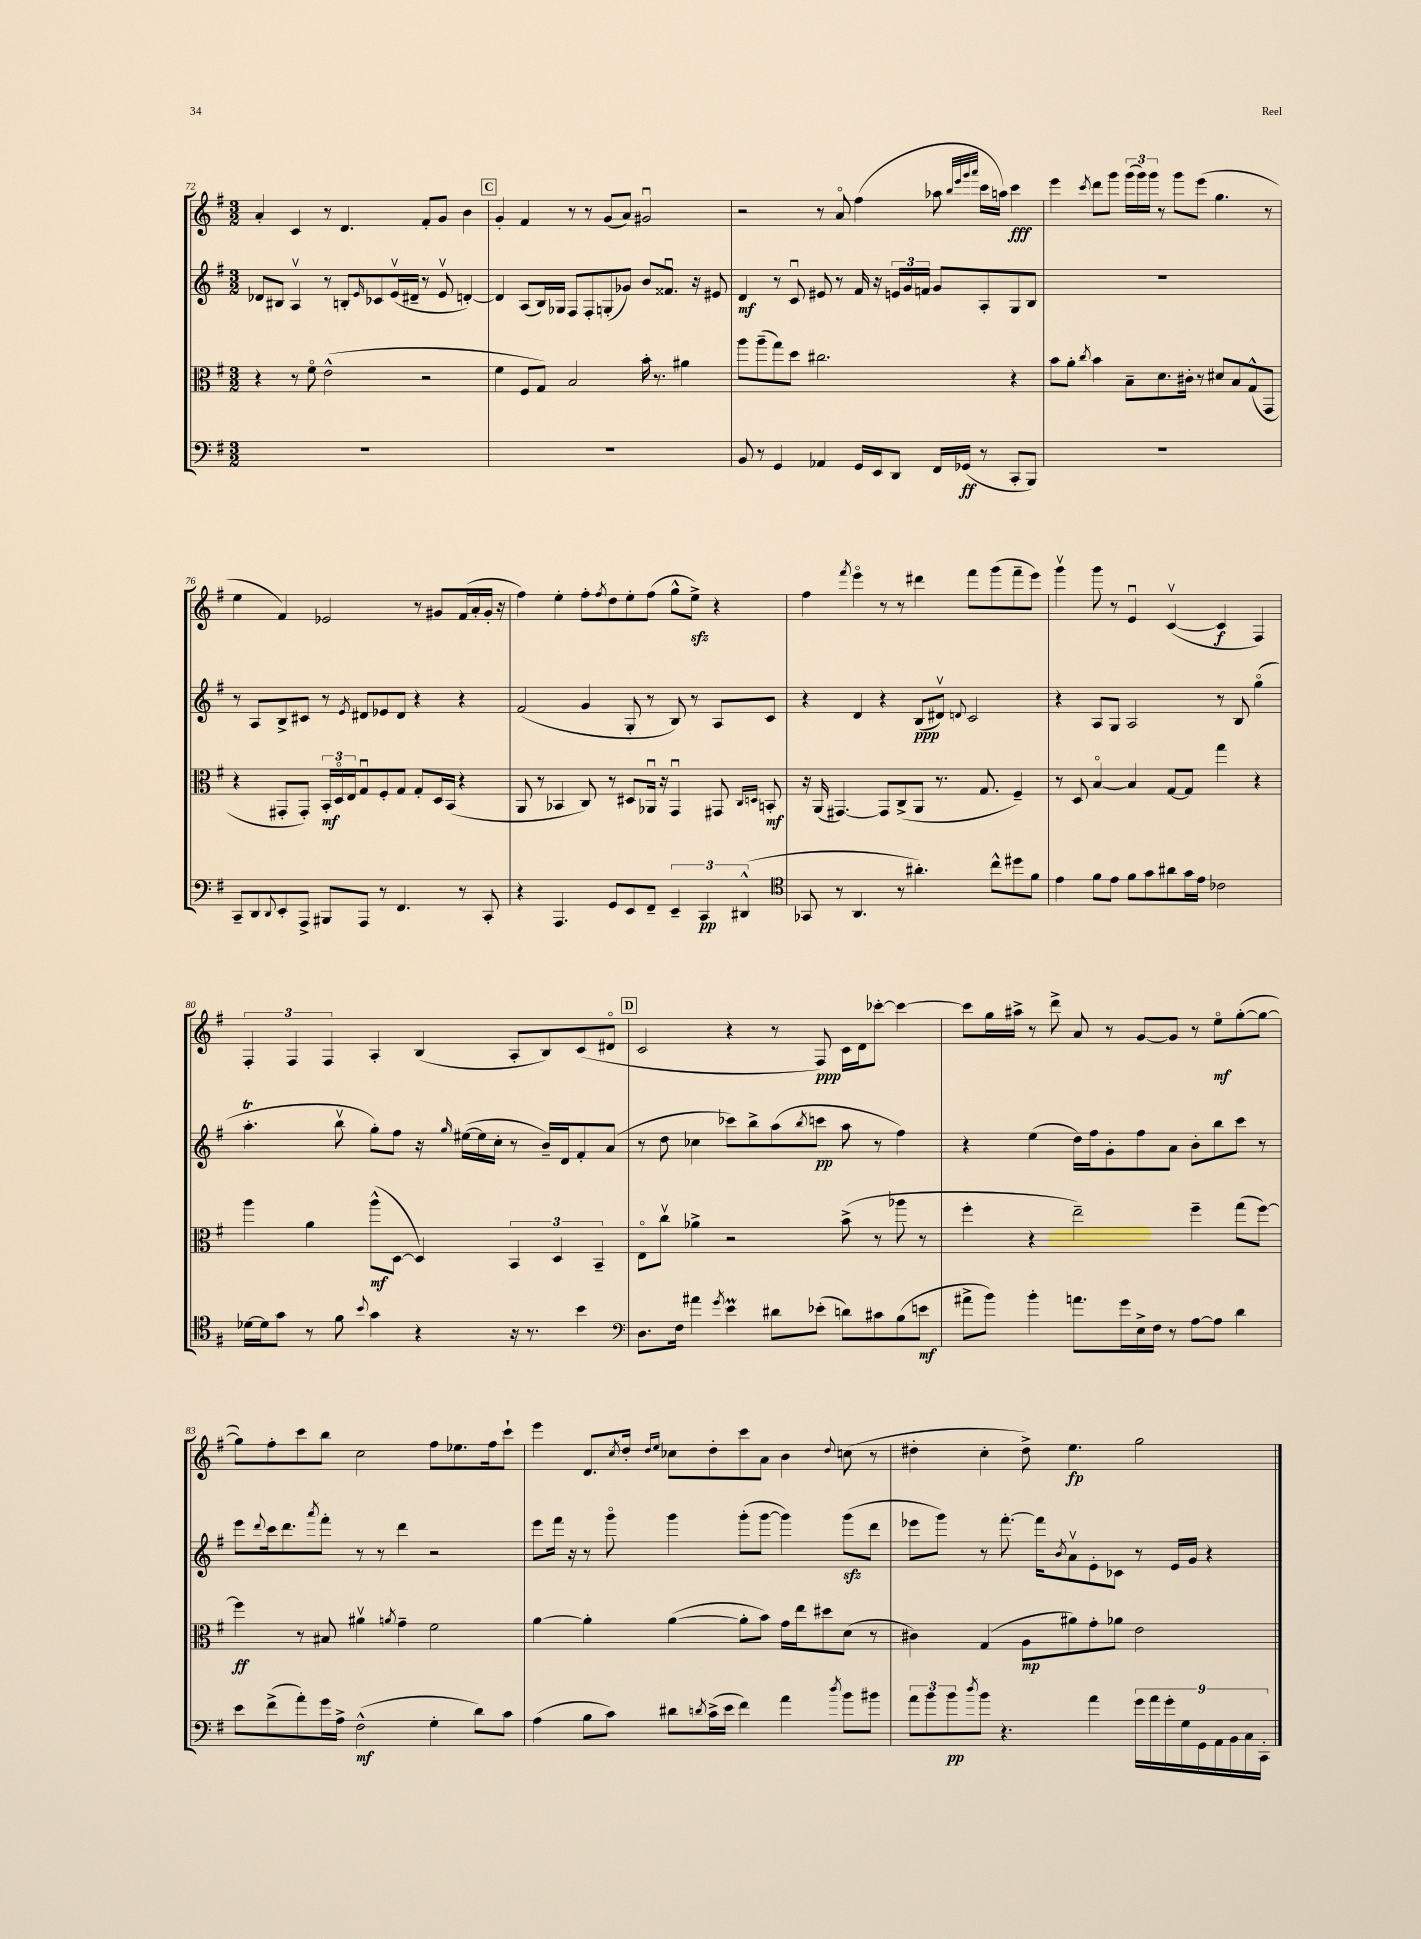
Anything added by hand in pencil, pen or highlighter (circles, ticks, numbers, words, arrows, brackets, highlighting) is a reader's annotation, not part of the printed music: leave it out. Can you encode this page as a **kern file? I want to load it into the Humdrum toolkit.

**kern	**kern	**kern	**kern
*staff4	*staff3	*staff2	*staff1
*clefF4	*clefC3	*clefG2	*clefG2
*k[f#]	*k[f#]	*k[f#]	*k[f#]
*M3/2	*M3/2	*M3/2	*M3/2
1.r	4r	8d-	4a'
.	.	8B#	.
.	8r	4Av	4c
.	8f#o	.	.
.	(2e^^	8r	8r
.	.	8B'	4.d
.	.	16qqe	.
.	.	8c-	.
.	.	(16ev	.
.	.	16d#~	.
.	2r	8r	8f#'
.	.	8ev	8g
.	.	[4d')	4b
=	=	=	=
1.r	4f#	4d]	4g'
.	8F#	(8A	4f#
.	8G)	16B)	.
.	.	16G-	.
.	2B	8F#	8r
.	.	8F#'	8r
.	.	(8G'	(8g
.	.	8g-)	8a)
.	16b'	8b	2g#u
.	8.r	.	.
.	.	8.f##u	.
.	4a#	.	.
.	.	16r	.
.	.	8e#	.
=	=	=	=
8BB	8aa	4d	2r
8r	(8aa~	.	.
4GG	8gg)	8r	.
.	8dd	8cu	.
4AA-	2.cc#	8e#	8r
.	.	8r	8ao
16GG	.	16f#	(4ff#
16EE	.	16r	.
8DD	.	24e	.
.	.	24g	.
.	.	24f	.
16FF#	.	8g	8aa-
(16GG-	.	.	.
.	.	.	32qqbb
.	.	.	32qqeee
.	.	.	32qqggg
.	.	.	32qqaaa
8r	.	8A'	16ccc
.	.	.	16aa)
8CC'	4r	8G	4ccc
8BBB)	.	8B	.
=	=	=	=
1.r	8b	1.r	4eee
.	8a'	.	.
.	8qcc	.	8qccc
.	4b	.	8ddd
.	.	.	8ggg
.	8B~	.	(24ggg
.	.	.	24ggg)
.	.	.	24ggg
.	8.d	.	8r
.	.	.	8ggg
.	16c#'	.	.
.	8r	.	(8eee
.	8d#	.	4.gg
.	8B	.	.
.	(8G^^	.	.
.	8GG	.	8r
=	=	=	=
8CC~	4r	8r	4ee
8DD	.	8A	.
8qqDD	.	.	.
8EE'	8GG#'	8B^	4f#)
8AAA^	8GG#')	8c#	.
8BBB#	24BB'	8r	2e-
.	24Do	.	.
.	24E	.	.
.	.	8qe	.
8AAA	8Gu	8d#	.
8r	8F#'	8e-	.
4.FF#	8G	8d#	.
.	8G'	4r	8r
.	16D	.	8g#
.	(16BB	.	.
8r	4r	4r	(16f#
.	.	.	16a'
8CC'	.	.	16g#'
.	.	.	16r
=	=	=	=
4r	8AA	(2f#	4ff#)
.	8r	.	.
4.AAA	4BB-	.	4ee'
.	8C)	4g	8ff#'
.	.	.	8qff#
8GG	8r	.	8dd
8EE	8D#	8G'	8ee'
8FF#~	16AA-u	8r	(8ff#
.	16r	.	.
6EE~	4GGu	8B)	8gg^^
.	.	8r	8ee^)
6CC	.	.	.
.	8GG#	8A	4r
(6DD#^^	.	.	.
.	16qqC	.	.
.	16qqD	.	.
.	8BB'	8c	.
=	=	=	=
*clefC4	*	*	*
8GG-	16r	4r	4ff#
.	(16AA	.	.
8r	[4.GG#)	.	.
.	.	.	8qfff#
4.AA	.	4d	4eeeo
.	8GG#]	4r	8r
8r	(8C^	.	8r
4.a#')	8AA	(8B	4ddd#
.	8.r	8d#v)	.
.	.	8qqd	.
.	.	2c	8fff#
.	8.G	.	.
8cc^^	.	.	(8ggg
8dd#	4F#~)	.	8fff#~
8f#	.	.	8eee)
=	=	=	=
4e	8r	4r	4gggv
.	8D	.	.
8f#	[4Bo	8A	8ggg
8e	.	8G	8r
8f#	4B]	2A	4eu
8g	.	.	.
8a#	[8G	.	([4cv
16g	8G]	.	.
16e	.	.	.
2c-	4gg	8r	4c]
.	.	8B	.
.	4r	(4ggo	4F#)
=	=	=	=
[16d-	4aa	4.aa'	6F#'
16d-]	.	.	.
8g	.	.	.
.	.	.	6F#
8r	4a	.	.
.	.	.	6F#
8f#	.	8bbv	.
8qqb	.	.	.
4g	(8aa^^	8gg')	4A'
.	[8D	8ff#	.
4r	4D])	16r	(4B
.	.	16qqgg	.
.	.	([16ee#	.
.	.	16ee#]	.
.	.	16cc'	.
16r	6BB	8r	8A'
8.r	.	.	.
.	.	16b~)	8B)
.	6D	.	.
.	.	16d	.
4b	.	8f#'	(8c
.	6BB~	.	.
.	.	(8a	8d#o
=	=	=	=
*clefF4	*	*	*
8.D	8Eo	8r	2c
.	8ccv	8dd	.
16F#	.	.	.
4a#	4a-^	4cc-	.
8qg	.	.	.
4e	2r	8ccc-)	4r
.	.	8bb^	.
8d#	.	(8aa	8r
.	.	8qbb	.
(8e-'	.	8ccc	8F#)
8d)	(8b^	8aa	16c
.	.	.	16d
8c#	8r	8r	[8ccc-'
(8B	8aa-	4ff#)	4ccc-_
8e	8r	.	.
=	=	=	=
8a#^	4ff#'	4r	8ccc-]
8b)	.	.	16gg
.	.	.	16aa#^
4b'	4r	(4ee	8r
.	.	.	8ddd^
8.a	2ee~)	16dd)	8a
.	.	16ff#	.
.	.	8g'	8r
16g	.	.	.
16E^	.	8ff#	[8g
16F#	.	.	.
8r	.	8a	8g]
[8A	4ff#~	8b'	8r
8A]	.	8bb	8eeo
4d	(8gg	8ccc	([8gg'
.	[8ff#)	8r	8gg_
=	=	=	=
8e	4ff#]	8eee	8gg])
.	.	8qqddd	.
(8f#^	.	16ccc	8ff#'
.	.	8.ddd	.
8a')	8r	.	8ccc
.	.	8qaaa	.
16g	8B#	8fff#'	8bb
16A^	.	.	.
(2F#^^	4a#v	8r	2cc
.	.	8r	.
.	8qa	.	.
.	4g~	4ddd	.
4G'	2f#	2r	8ff#
.	.	.	8.ee-
8d)	.	.	.
.	.	.	16ff#
8c	.	.	8ccc`
=	=	=	=
(4A	[4a	8eee	4eee
.	.	16fff#	.
.	.	16r	.
8B	4a']	8r	8.d
8c)	.	8gggo	.
.	.	.	8qcc
.	.	.	16dd'
.	.	.	16qqdd
.	.	.	16qqee
8d#	([4a	4ggg	8cc-
8qd	.	.	.
(16c^	.	.	8dd'
16e	.	.	.
4f#)	8a']	(8ggg'	8ccc
.	8b)	[8ggg	8a
4a	16g	4ggg])	4b
.	16ee	.	.
.	8dd#	.	.
8qdd	.	.	8qqdd
8b	(8d	(8ggg	(8cc
8b#	8r	8ddd	8r
=	=	=	=
12a	4c#)	8eee-	4dd#'
12b	.	.	.
.	.	8ggg)	.
12b	.	.	.
8qdd	.	.	.
8b	(4G	8r	4cc'
4.r	.	[8.fff#'	.
.	8A	.	8dd#^)
.	.	16fff#]	.
.	.	8qb	.
.	8a#)	8av	4.ee
4a	8g'	8e'	.
.	8a-	8c-	.
18g	2e	8r	2gg
18a	.	.	.
18g'	.	.	.
.	.	16e	.
18G	.	.	.
.	.	16g	.
18GG	.	.	.
.	.	4r	.
18AA	.	.	.
18BB	.	.	.
18C	.	.	.
18CC'	.	.	.
==	==	==	==
*-	*-	*-	*-
